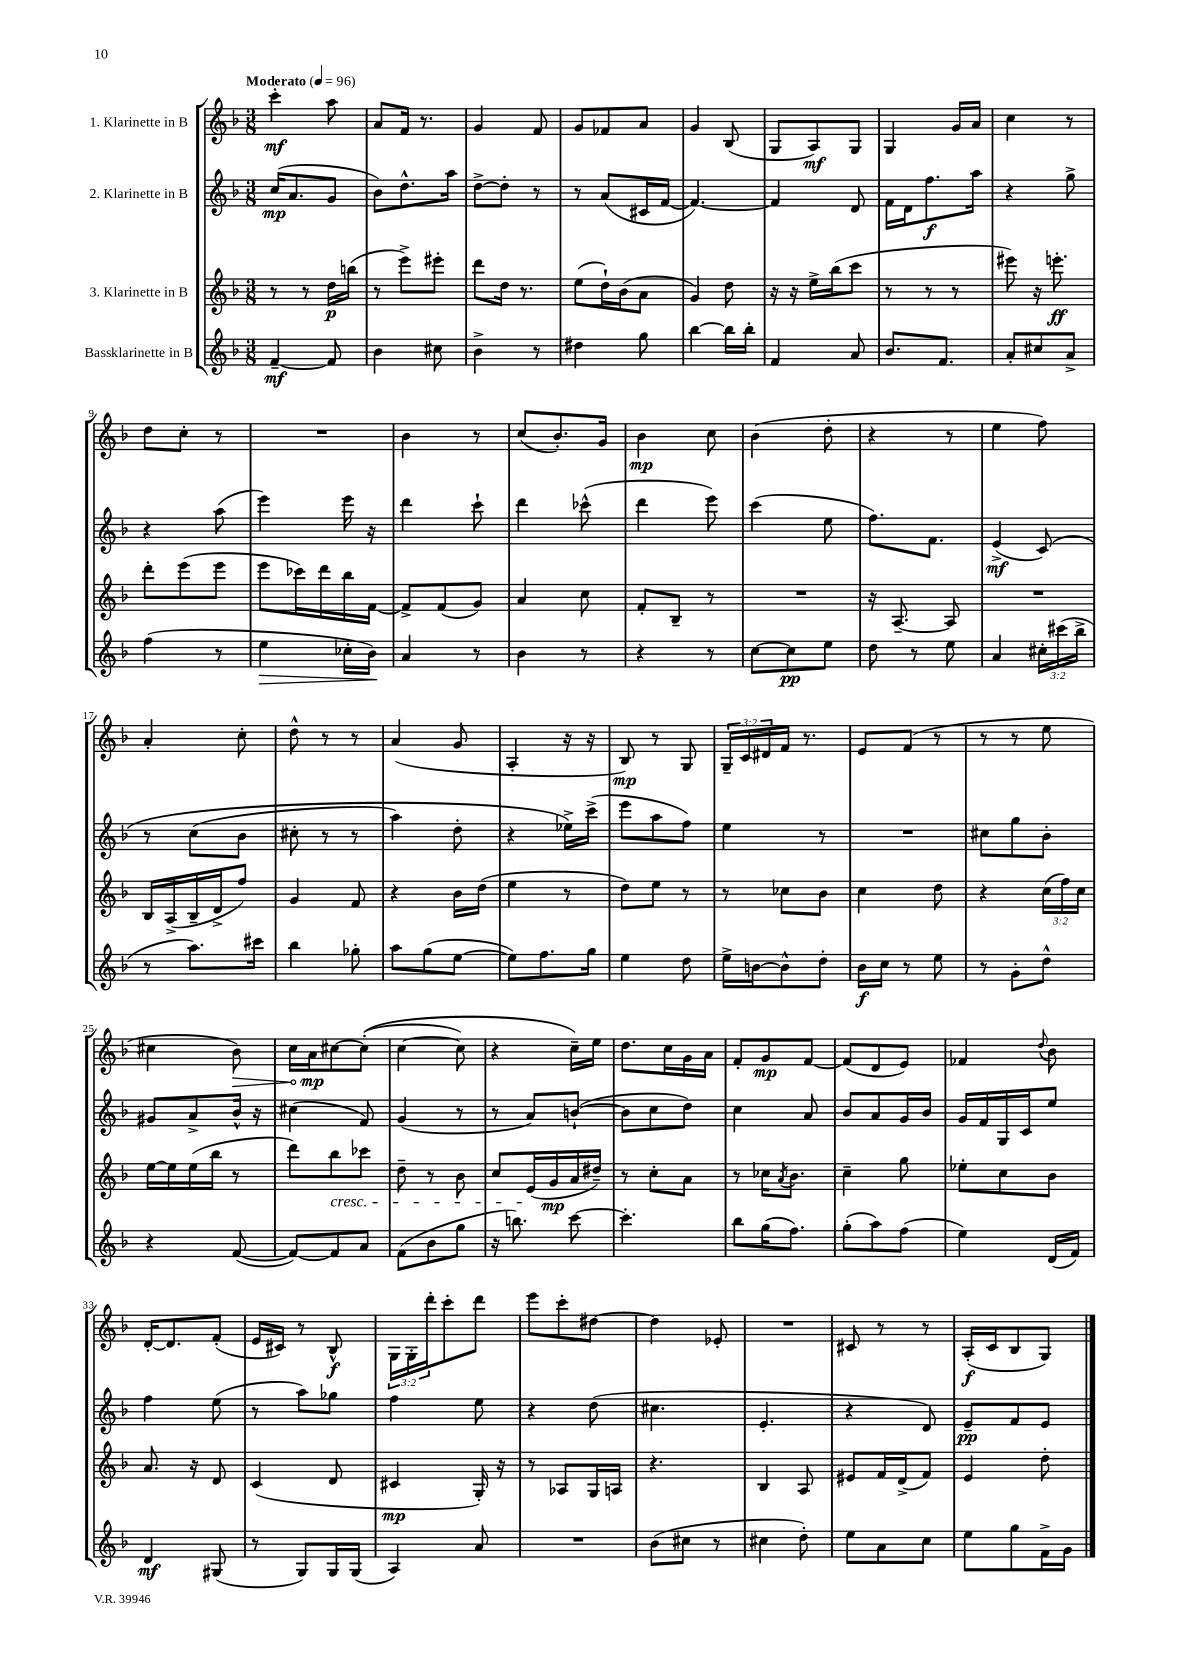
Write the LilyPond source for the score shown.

<<
\new StaffGroup <<
\new Staff = "s0" \with { instrumentName = "1. Klarinette in B" } {
    \clef treble \key f \major \numericTimeSignature \time 3/8 \override Staff.TupletNumber.text = #tuplet-number::calc-fraction-text \tempo "Moderato" 4 = 96
    c'''4-.\mf a''8 |
    a'8 f'16 r8. |
    g'4 f'8 |
    g'8 fes'8 a'8 |
    g'4 bes8( |
    g8 a8\mf) g8 |
    g4 g'16 a'16 |
    c''4 r8 |
    d''8 c''8-. r8 |
    R4. |
    bes'4 r8 |
    c''8( bes'8.-.) g'16 |
    bes'4\mp c''8 |
    bes'4( d''8-. |
    r4 r8 |
    e''4 f''8) |
    a'4-. c''8-. |
    d''8-^ r8 r8 |
    a'4( g'8 |
    a4-. r16 r16 |
    bes8\mp) r8 g8 |
    \tuplet 3/2 { g16-- c'16 dis'16 } f'16 r8. |
    e'8 f'8( r8 |
    r8 r8 e''8 |
    cis''4 \once \override Hairpin.circled-tip = ##t bes'8\>) |
    c''16 a'16\mp\! cis''8~ cis''8-.(\( |
    c''4~ c''8) |
    r4 c''16--\) e''16 |
    d''8. c''16 g'16 a'16 |
    f'8-. g'8\mp f'8~ |
    f'8( d'8 e'8) |
    fes'4 \appoggiatura { d''8 } bes'8 |
    d'16~-. d'8. f'8-.( |
    e'16 cis'16) r8 bes8-^\f |
    \tuplet 3/2 { g16 g16-. d'''16-. } c'''8-. d'''8 |
    e'''8 c'''8-. dis''8~ |
    dis''4 ees'8-. |
    R4. |
    cis'8 r8 r8 |
    a16-.\f( c'16 bes8 g8) \bar "|." |
}
\new Staff = "s1" \with { instrumentName = "2. Klarinette in B" } {
    \clef treble \key f \major \numericTimeSignature \time 3/8
    c''16\mp( a'8. g'8 |
    bes'8) d''8.-^ a''16 |
    d''8~-> d''8-. r8 |
    r8 a'8( cis'16 f'16~ |
    f'4.~) |
    f'4 d'8 |
    f'16 d'16 f''8.\f a''16 |
    r4 g''8-> |
    r4 a''8( |
    e'''4) e'''16 r16 |
    d'''4 c'''8-! |
    d'''4 ces'''8-^( |
    d'''4 e'''8) |
    c'''4( e''8 |
    f''8.) f'8. |
    e'4->\mf( c'8)\( |
    r8 c''8( bes'8 |
    cis''8-. r8 r8 |
    a''4) d''8-. |
    r4 ees''16->\) c'''16->( |
    e'''8 a''8 f''8) |
    e''4 r8 |
    R4. |
    cis''8 g''8 bes'8-. |
    gis'8 a'8-> bes'16-^ r16 |
    cis''4( f'8) |
    g'4( r8 |
    r8 a'8) b'8~-!( |
    b'8 c''8 d''8) |
    c''4 a'8 |
    bes'8 a'8 g'16 bes'16 |
    g'16 f'16 g16 c'16 e''8 |
    f''4 e''8( |
    r8 a''8) ges''8 |
    f''4 e''8 |
    r4 d''8( |
    cis''4. |
    e'4.-. |
    r4 d'8) |
    e'8--\pp f'8 e'8 \bar "|." |
}
\new Staff = "s2" \with { instrumentName = "3. Klarinette in B" } {
    \clef treble \key f \major \numericTimeSignature \time 3/8 \override Staff.TupletNumber.text = #tuplet-number::calc-fraction-text
    r8 r8 d''16\p b''16( |
    r8 e'''8->) eis'''8-. |
    d'''8 d''16 r8. |
    e''8( d''16-!) bes'16( a'8 |
    g'4) d''8 |
    r16 r16 e''16-> bes''16( c'''8 |
    r8 r8 r8 |
    eis'''8) r16 e'''8.-.\ff |
    d'''8-. e'''8( e'''8 |
    e'''8 ces'''16) d'''16 bes''16 f'16~ |
    f'8-> f'8( g'8) |
    a'4 c''8 |
    f'8-. bes8-- r8 |
    R4. |
    r16 a8.~-- a8 |
    R4. |
    bes16 a16->( bes16-- d'16-> f''8) |
    g'4 f'8 |
    r4 bes'16 d''16( |
    e''4 r8 |
    d''8) e''8 r8 |
    r8 ces''8 bes'8 |
    c''4 d''8 |
    r4 \tuplet 3/2 { c''16( f''16) c''16 } |
    e''16~ e''16 e''16( bes''16 r8 |
    d'''8) bes''8\cresc ces'''8 |
    d''8-- r8 bes'8 |
    c''8 e'16\!( g'16\mp a'16 dis''16--) |
    r8 c''8-. a'8 |
    r8 ces''16 \acciaccatura { a'8 } bes'8. |
    c''4-- g''8 |
    ees''8-. c''8 bes'8 |
    a'8. r16 d'8 |
    c'4( d'8 |
    cis'4\mp g16-.) r16 |
    r8 aes8 g16 a16 |
    r4. |
    bes4 a8 |
    eis'8 f'16 d'16->( f'8) |
    e'4 d''8-. \bar "|." |
}
\new Staff = "s3" \with { instrumentName = "Bassklarinette in B" } {
    \clef treble \key f \major \numericTimeSignature \time 3/8 \override Staff.TupletNumber.text = #tuplet-number::calc-fraction-text
    f'4~--\mf f'8 |
    bes'4 cis''8 |
    bes'4-> r8 |
    dis''4 g''8 |
    bes''4~ bes''16 bes''16-. |
    f'4 a'8 |
    bes'8. f'8. |
    a'8-. cis''8 a'8-> |
    f''4( r8 |
    e''4\> ces''16-. bes'16\!) |
    a'4 r8 |
    bes'4 r8 |
    r4 r8 |
    c''8~ c''8\pp e''8 |
    d''8 r8 e''8 |
    a'4 \tuplet 3/2 { cis''16-. cis'''16( bes''16-> } |
    r8 a''8.) cis'''16 |
    bes''4 ges''8-. |
    a''8 g''8( e''8~ |
    e''8) f''8. g''16 |
    e''4 d''8 |
    e''16-> b'16~ b'8-^ d''8-. |
    bes'16\f c''16 r8 e''8 |
    r8 g'8-. d''8-^ |
    r4 f'8~( |
    f'8~) f'8 a'8 |
    f'8( bes'8 g''8 |
    r16 b''8.) c'''8~ |
    c'''4.-. |
    bes''8 g''16( f''8.) |
    g''8-.( a''8) f''8( |
    e''4) d'16( f'16) |
    d'4\mf gis8( |
    r8 g8) g16 g16( |
    a4) a'8 |
    R4. |
    bes'8( cis''8 r8 |
    cis''4 d''8-.) |
    e''8 a'8 c''8 |
    e''8 g''8 f'16-> g'16 \bar "|." |
}
>>
>>
